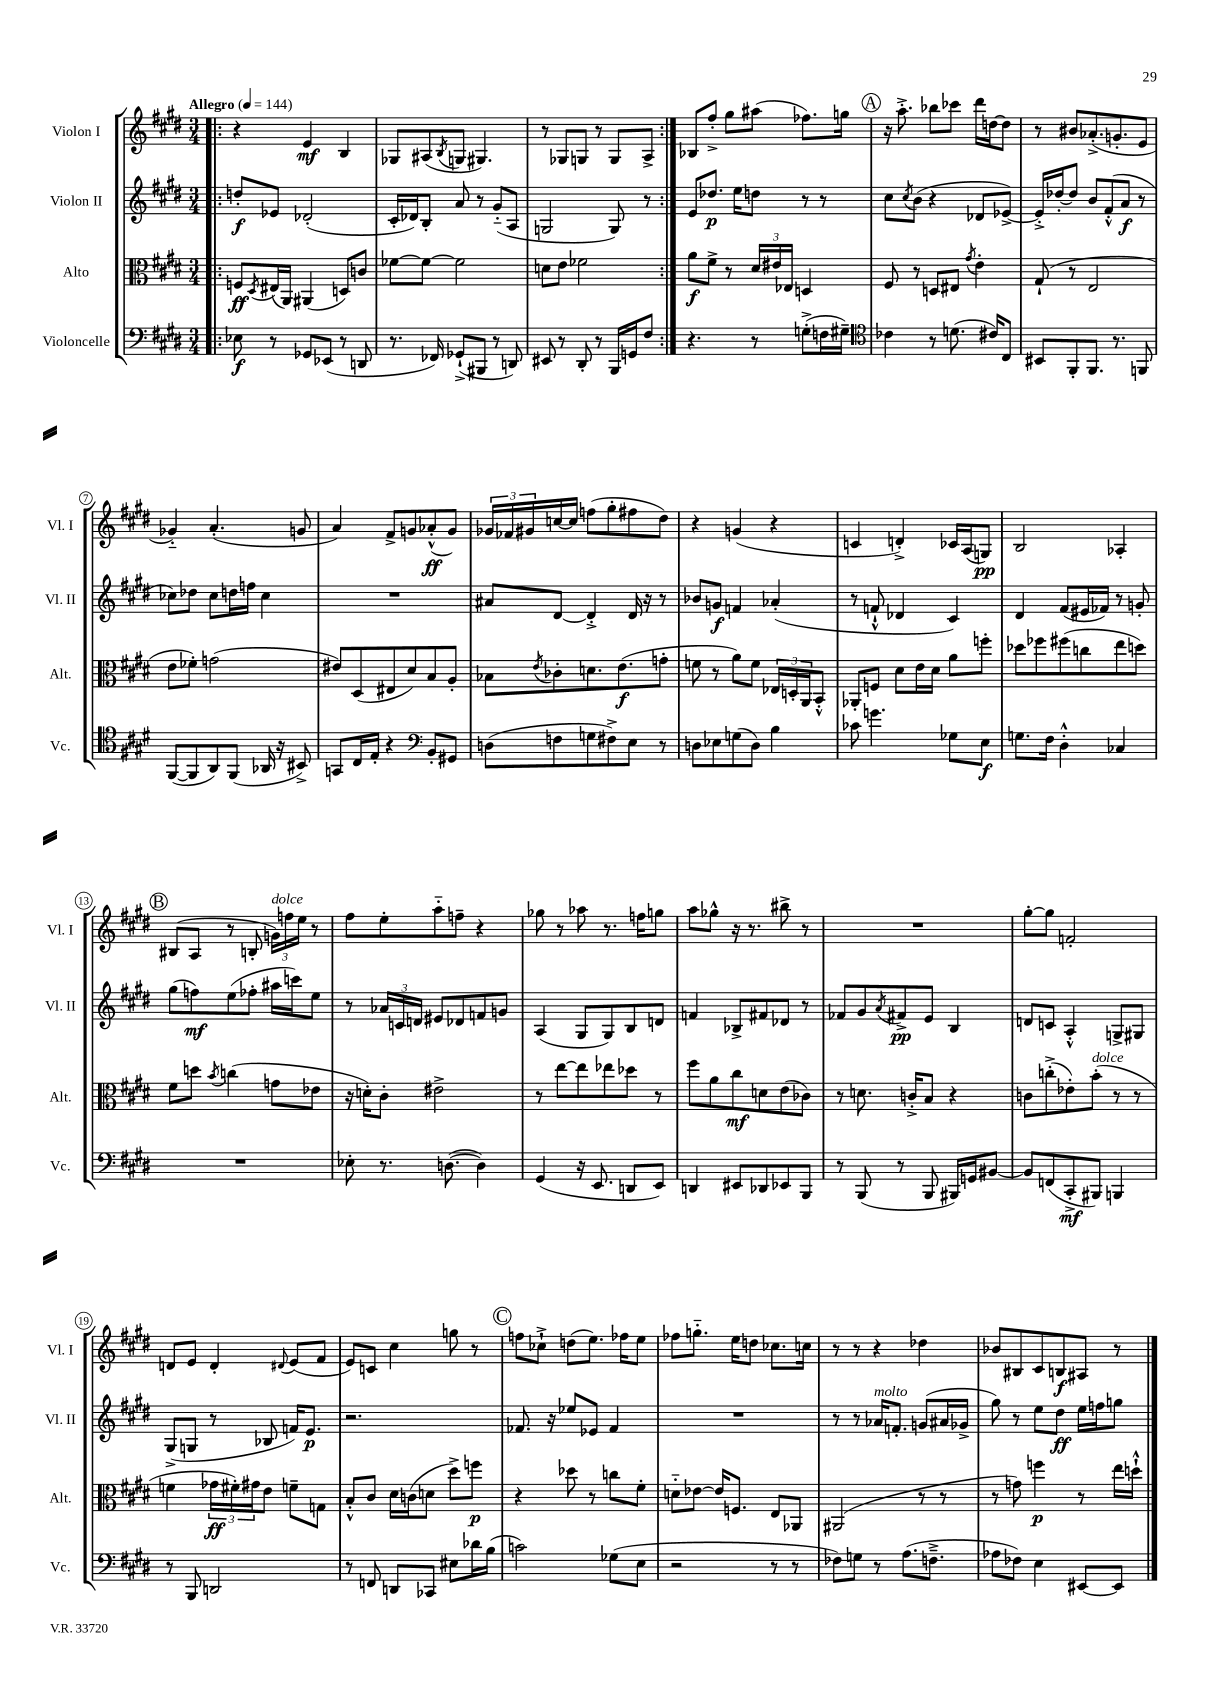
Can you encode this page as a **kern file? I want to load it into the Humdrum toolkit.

**kern	**kern	**kern	**kern
*staff4	*staff3	*staff2	*staff1
*clefF4	*clefC3	*clefG2	*clefG2
*k[f#c#g#d#]	*k[f#c#g#d#]	*k[f#c#g#d#]	*k[f#c#g#d#]
*M3/4	*M3/4	*M3/4	*M3/4
*MM144	*MM144	*MM144	*MM144
=!|:	=!|:	=!|:	=!|:
8E-\	8F/L	8dd'/L	4r
.	8qD#/	.	.
8r	(16E#/L	8e-/J	.
.	16AA/JJ)	.	.
8GG-/L	(4AA#/	(2d-'/	4e/
(8EE-/J	.	.	.
8r	8D/L)	.	4B/
8DD/	8c/J	.	.
=	=	=	=
8.r	[8f-\L	16c#'/LL	8G-/L
.	.	16d-/J)	.
.	8f-\_J	8B'/J	(8A#/
16FF-/)	.	.	.
.	.	.	8qB/
(8GG-`^/L	2f-\]	8a/	8G/J
8BBB#/J	.	8r	4.G#/)
8r	.	(8g#'~/L	.
8DD/)	.	8A/J	.
=	=	=	=
8EE#/	8d\L	2G/	8r
8r	8e\J	.	8G-/L
8DD#'/	2f-\	.	8G/J
8r	.	.	8r
16BBB/LL	.	8G/)	8G/L
16GG/J	.	.	.
8F#/J	.	8r	8A^/J
=:|!	=:|!	=:|!	=:|!
4.r	8a\L	8e/L	8B-/L
.	8f#^\J	8.dd-/J	8ff#'^/J
.	8r	.	8gg#\L
.	.	16ee\LK	.
8r	24d#/LL	8dd\J	(8aa#\J
.	24e#/	.	.
.	24E-/JJ	.	.
(8G'^\L	4D/	8r	8.ff-\L)
16F\L	.	8r	.
16G#~\JJ)	.	.	16gg\Jk
=	=	=	=
*clefC4	*	*	*
4c-\	8F#/	8cc#\L	16r
.	.	.	8.aa'^\
.	.	8qcc#/	.
.	8r	(8b\J	.
8r	8D/L	4r	8bb-\L
(8.d\	8E#/J	.	8ccc-\J
.	8qg#/	.	.
.	4e'\	8d-/L	16ddd#\LL
16c#/LK)	.	.	[16dd\J
8C#/J	.	[8e-^/J)	8dd\]J
=	=	=	=
8BB#/L	(8G#`/	16e-'^/]LL	8r
.	.	[16dd-'/J	.
8FF#'/	8r	8dd-/]J	8b#/L
8.FF#/J	2E/	8b/L	(8.a-'^/
.	.	(8f#'^^/	.
8.r	.	.	8.g'/
.	.	8a/J	.
8FF/	.	8r	8e/J
=	=	=	=
([8FF#/L	8e\L	8cc-\L)	4g-'~/)
8FF#/]	8f-'\J)	8dd-\J	.
8AA/)	(2g\	8cc-\L	(4.a'/
(8FF#/J	.	16dd\L	.
.	.	16ff\JJ	.
16AA-/	.	4cc-\	.
16r	.	.	.
8BB#^/)	.	.	8g/
=	=	=	=
8GG/L	8e#/L)	2.r	4a/)
16C#/L	(8D#/	.	.
16E'/JJ	.	.	.
4r	8E#/	.	8f#^/L
.	8d#/)	.	8g/
*clefF4	*	*	*
8BB'/L	8B/	.	(8a-'^^/
8GG#/J	8A'/J	.	8g/J)
=	=	=	=
(8D\L	8B-\L	8a#/L	24g-/LL
.	.	.	24f-/
.	.	.	24g#/
.	8qe/	.	.
8F\	8c-'\	[8d#/J	[16cc/
.	.	.	16cc/]JJ
8G\	8.d\	4d#'^/]	(8ff\L
8F#^\)	.	.	8gg#'\
.	(8.e\	.	.
8E\J	.	16d#/	8ff#\
.	.	16r	.
8r	8g'\J	8r	8dd#\J)
=	=	=	=
8D\L	8f\	8b-/L	4r
8E-\	8r	8g/J	.
(8G\	8a\L)	4f/	(4g/
8D\J)	8f\J	.	.
4B\	24E-/LL	(4a-'/	4r
.	24D'/	.	.
.	24AA/J	.	.
.	8BB'^^/J	.	.
=	=	=	=
8c-\	8AA-'/L	8r	4c/
4.g\	8F/J	8f`^^/	.
.	8d#\L	4d-/	4d'^/)
.	16e\L	.	.
.	16d#\JJ	.	.
8G-\L	8a\L	4c#/)	16c-/LL
.	.	.	(16A/J
8E\J	8ff'\J	.	8G/J)
=	=	=	=
8.G\L	8dd-\L	4d#/	2B/
.	8ff-\	.	.
16F#\Jk	.	.	.
4D#'^^\	(8ff#\	(8f#/L	.
.	8cc\	16e#/L	.
.	.	16f-/JJ)	.
4C-/	8ee\	8r	4A-'/
.	8dd\J)	8g'/	.
=	=	=	=
2.r	8f#\L	(8gg#\L	(8B#/L
.	8dd\J	8ff\)	8A/J
.	8qb/	.	.
.	(4cc\	(8ee\	8r
.	.	8ff-'\J	8B'/
.	8g\L	16aa#\LL	24g\LL)
.	.	.	24ff\
.	.	16ccc\J)	.
.	.	.	24ee\JJ
.	8e-\J	8ee\J	8r
=	=	=	=
8E-'\	16r	8r	8ff#\L
.	16d'\LK)	.	.
8.r	8c#'\J	24a-/LL	8ee'\
.	.	24c/	.
.	.	24d/JJ	.
.	2e#^\	8e#/L	8aa'~\
([8.D\	.	.	.
.	.	8d-/	8ff~\J
4D\])	.	8f/	4r
.	.	8g/J	.
=	=	=	=
(4GG#/	8r	(4A/	8gg-\
.	[8ee\L	.	8r
16r	8ee\]	8G#/L	8aa-\
8.EE/	.	.	.
.	8ee-\	8G#/)	8.r
8DD/L	8dd-\J	8B/	.
.	.	.	16ff\LK
8EE/J)	8r	8d/J	8gg\J
=	=	=	=
4DD/	8ff#\L	4f/	8aa\L
.	8a\	.	8gg-^^\J
8EE#/L	8cc#\	8B-^/L	16r
.	.	.	8.r
8DD-/	8d\	8f#/	.
8EE-/	(8e\	8d-/J	8bb#^\
8BBB/J	8c-\J)	8r	8r
=	=	=	=
8r	8r	8f-/L	2.r
(8BBB/	8.d\	8g#/	.
.	.	8qa/	.
8r	.	8f#^/	.
.	16c'^/LK	.	.
8BBB/	8B/J	8e/J	.
16BBB#/LL)	4r	4B/	.
16GG/J	.	.	.
[8BB#/J	.	.	.
=	=	=	=
8BB#/]L	8c\L	8d/L	[8gg#'\L
(8FF/	(8cc'^\	8c/J	8gg#\]J
8CC#'^/	8e-'\)	4A'^^/	2f'/
8BBB#/J)	(8b'\J	.	.
4BBB/	8r	8G^/L	.
.	8r	8G#/J	.
=	=	=	=
8r	4f\	(8G#^/L	8d/L
8BBB/	.	8G/J	8e/J
2DD/	24g-\LL	8r	4d'/
.	24f#'\)	.	.
.	24g#\J	.	.
.	8e\J	8B-/	.
.	.	.	8qqd#/
.	8f~\L	16f/LK)	(8e/L
.	.	8.e/J	.
.	8G\J	.	8f#/J
=	=	=	=
8r	8B'^^/L	2.r	8e/L)
8FF/	8c#/J	.	8c/J
8DD/L	16d#\LL	.	4cc#\
.	(16c\J	.	.
8CC-/J	8d\J	.	.
8E#\L	8dd#^\L)	.	8gg\
16d-\L	8ff\J	.	8r
(16B\JJ	.	.	.
=	=	=	=
2c\)	4r	8.f-/	8ff\L
.	.	.	8cc-`^\J
.	.	16r	.
.	8dd-\	8ee-/L	(8dd\L
.	8r	8e-/J	8.ee\J)
(8G-\L	8cc\L	4f-/	.
.	.	.	16ff-\LK
8E\J	8f#'\J	.	8ee\J
=	=	=	=
2r	8d'~\L	2.r	8ff-\L
.	[8e-\J	.	8.gg'~\J
.	16e-/]LK	.	.
.	8.F/J	.	16ee\LK
.	.	.	8dd\J
8r	8E/L	.	8.cc-\L
8r	8AA-/J	.	.
.	.	.	16cc\Jk
=	=	=	=
8F-\L)	(2AA#/	8r	8r
8G\J	.	8r	8r
8r	.	16a-/LK	4r
.	.	8.f'/J	.
(8.A\L	.	.	.
.	8r	(8g/L	4dd-\
8.F~^\J	.	.	.
.	8r	16a#/L	.
.	.	16g-^/JJ	.
=	=	=	=
8A-\L	8r	8gg#\)	8b-/L
8F-\J)	8g\)	8r	8B#/
4E\	4ff\	8ee\L	8c#/
.	.	8dd#\J	8B/
[8EE#/L	8r	16ee\LL	8A#/J
.	.	16ff\J	.
8EE#/]J	16ee\LL	8gg\J	8r
.	16dd`^^\JJ	.	.
==	==	==	==
*-	*-	*-	*-
